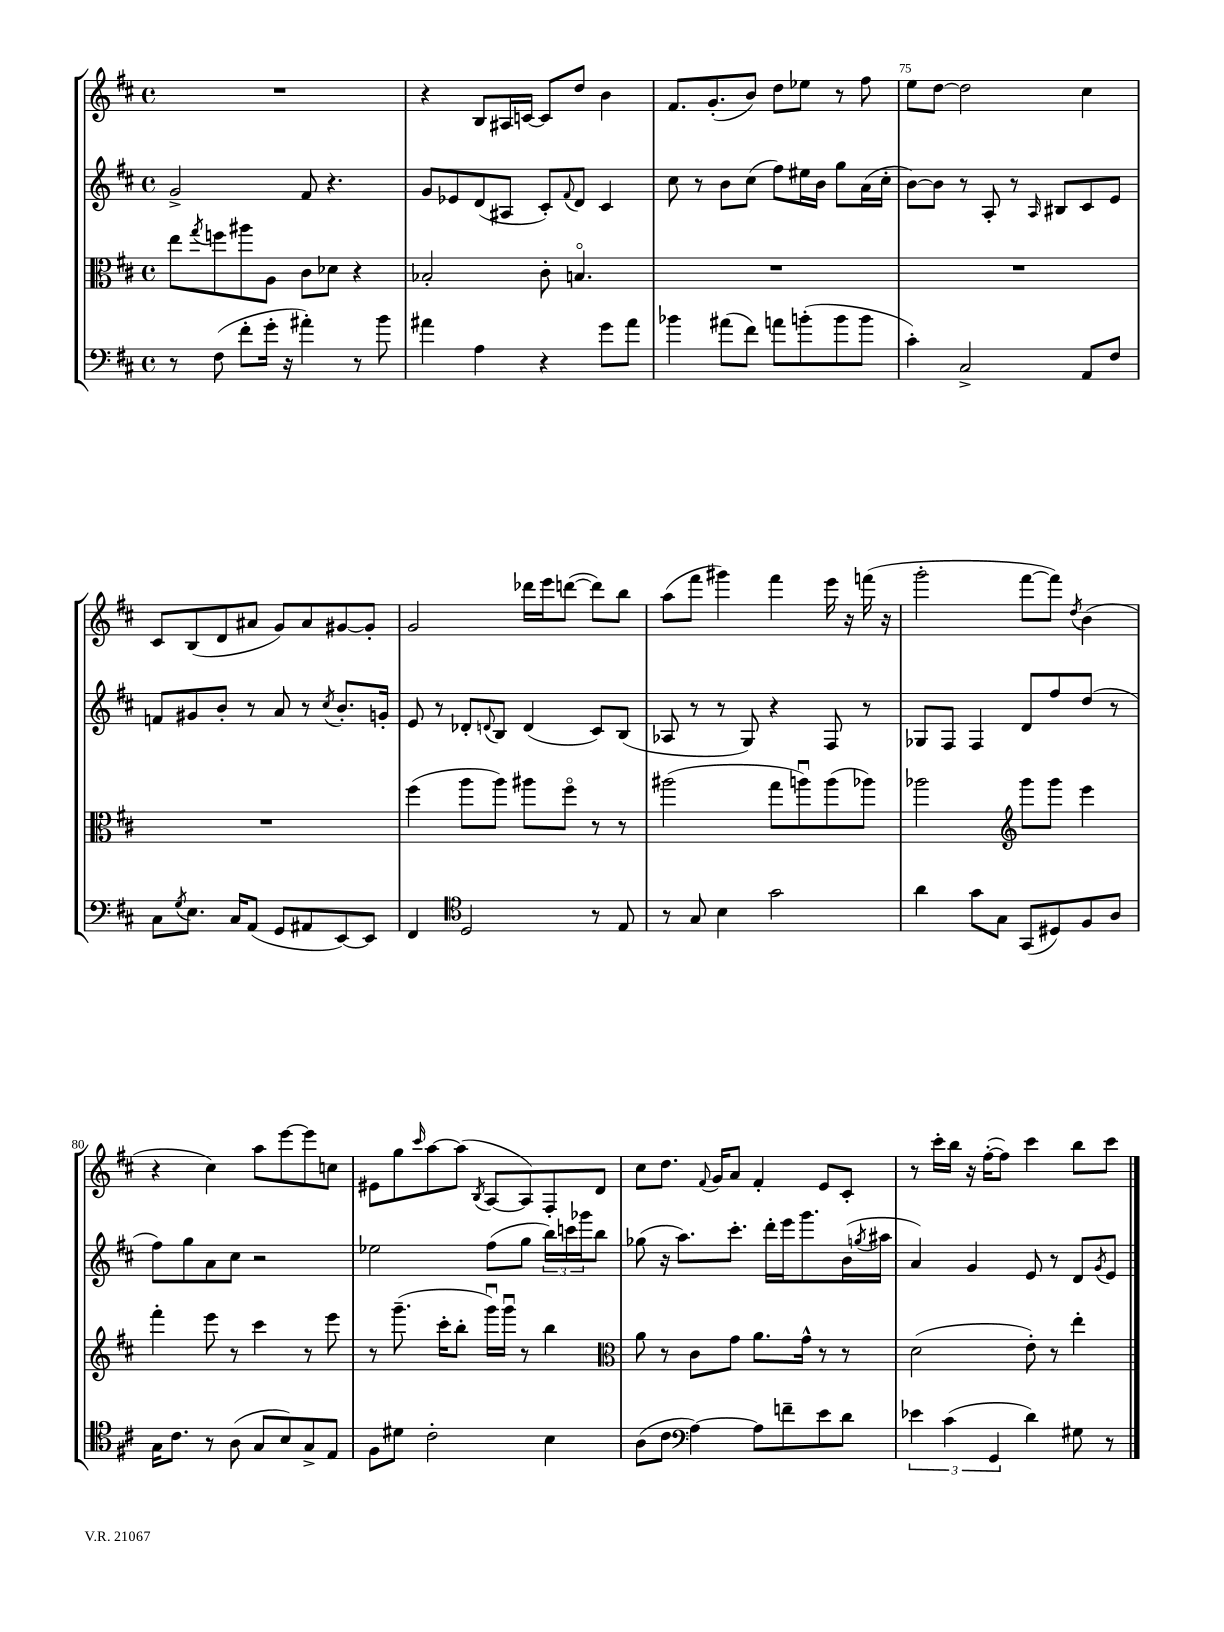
<<
\new StaffGroup <<
\new Staff = "s0" {
    \clef treble \key d \major \defaultTimeSignature \time 4/4
    R1 |
    r4 b8 ais16 c'16~ c'8 d''8 b'4 |
    fis'8. g'8.-.( b'8) d''8 ees''8 r8 fis''8 |
    e''8 d''8~ d''2 cis''4 |
    cis'8 b8( d'8 ais'8 g'8) ais'8 gis'8~ gis'8-. |
    g'2 des'''16 e'''16 d'''8~( d'''8) b''8 |
    a''8( fis'''8 gis'''4) fis'''4 e'''16 r16 f'''16( r16 |
    g'''2-. fis'''8~ fis'''8) \acciaccatura { d''8 } b'4( |
    r4 cis''4) a''8 e'''8~ e'''8 c''8 |
    eis'8 g''8 \grace { cis'''16 } a''8~ a''8( \acciaccatura { b8 } a8~ a8) fis8-. d'8 |
    cis''8 d''8. \appoggiatura { fis'8 } g'16 a'8 fis'4-. e'8 cis'8-. |
    r8 cis'''16-. b''16 r16 fis''16~-.( fis''8) cis'''4 b''8 cis'''8 \bar "|." |
}
\new Staff = "s1" {
    \clef treble \key d \major \defaultTimeSignature \time 4/4
    g'2-> fis'8 r4. |
    g'8 ees'8 d'8( ais8 cis'8-.) \appoggiatura { fis'8 } d'8 cis'4 |
    cis''8 r8 b'8 cis''8( fis''8) eis''16 b'16 g''8 a'16( cis''16-. |
    b'8~) b'8 r8 a8-. r8 \grace { a16 } bis8 cis'8 e'8 |
    f'8 gis'8 b'8-. r8 a'8 r8 \acciaccatura { cis''8 } b'8.-. g'16-. |
    e'8 r8 des'8-. \appoggiatura { d'8 } b8 d'4( cis'8) b8( |
    aes8 r8 r8 g8) r4 fis8 r8 |
    ges8 fis8 fis4 d'8 fis''8 d''8( r8 |
    fis''8) g''8 a'8 cis''8 r2 |
    ees''2 fis''8( g''8 \tuplet 3/2 { b''16) c'''16 ges'''16 } b''8 |
    ges''8( r16 a''8.) cis'''8.-. d'''16-. e'''16 g'''8. b'16( \acciaccatura { g''8 } ais''16 |
    a'4) g'4 e'8 r8 d'8 \acciaccatura { g'8 } e'8 \bar "|." |
}
\new Staff = "s2" {
    \clef alto \key d \major \defaultTimeSignature \time 4/4
    e''8 \acciaccatura { g''8 } f''8 ais''8 a8 cis'8 des'8 r4 |
    bes2-. cis'8-. b4.\flageolet |
    R1 |
    R1 |
    R1 |
    fis''4( a''8 a''8) ais''8 fis''8\flageolet r8 r8 |
    ais''2( g''8 a''8\downbow) a''8( aes''8) |
    aes''2 \clef treble g'''8 g'''8 e'''4 |
    fis'''4-. e'''8 r8 cis'''4 r8 e'''8 |
    r8 g'''8.--( cis'''16-. b''8-. g'''16\downbow) g'''16\downbow r8 b''4 |
    \clef alto a'8 r8 cis'8 g'8 a'8. g'16-^ r8 r8 |
    d'2( e'8-.) r8 e''4-. \bar "|." |
}
\new Staff = "s3" {
    \clef bass \key d \major \defaultTimeSignature \time 4/4
    r8 fis8( fis'8-. g'16-. r16 ais'4-.) r8 b'8 |
    ais'4 a4 r4 g'8 ais'8 |
    bes'4 ais'8( fis'8) a'8 b'8-.( b'8 b'8 |
    cis'4-.) cis2-> a,8 fis8 |
    cis8 \acciaccatura { g8 } e8. cis16 a,8( g,8 ais,8 e,8~) e,8 |
    fis,4 \clef tenor d2 r8 e8 |
    r8 g8 b4 g'2 |
    a'4 g'8 g8 g,8( dis8) fis8 a8 |
    g16 cis'8. r8 a8( g8 b8) g8-> e8 |
    fis8 dis'8 cis'2-. b4 |
    a8( cis'8 \clef bass a4~) a8 f'8-- e'8 d'8 |
    \tuplet 3/2 { ees'4 cis'4( g,4 } d'4) gis8 r8 \bar "|." |
}
>>
>>
\layout { \context { \Score currentBarNumber = #72 \override BarNumber.break-visibility = ##(#f #t #t) barNumberVisibility = #(every-nth-bar-number-visible 5) } }
